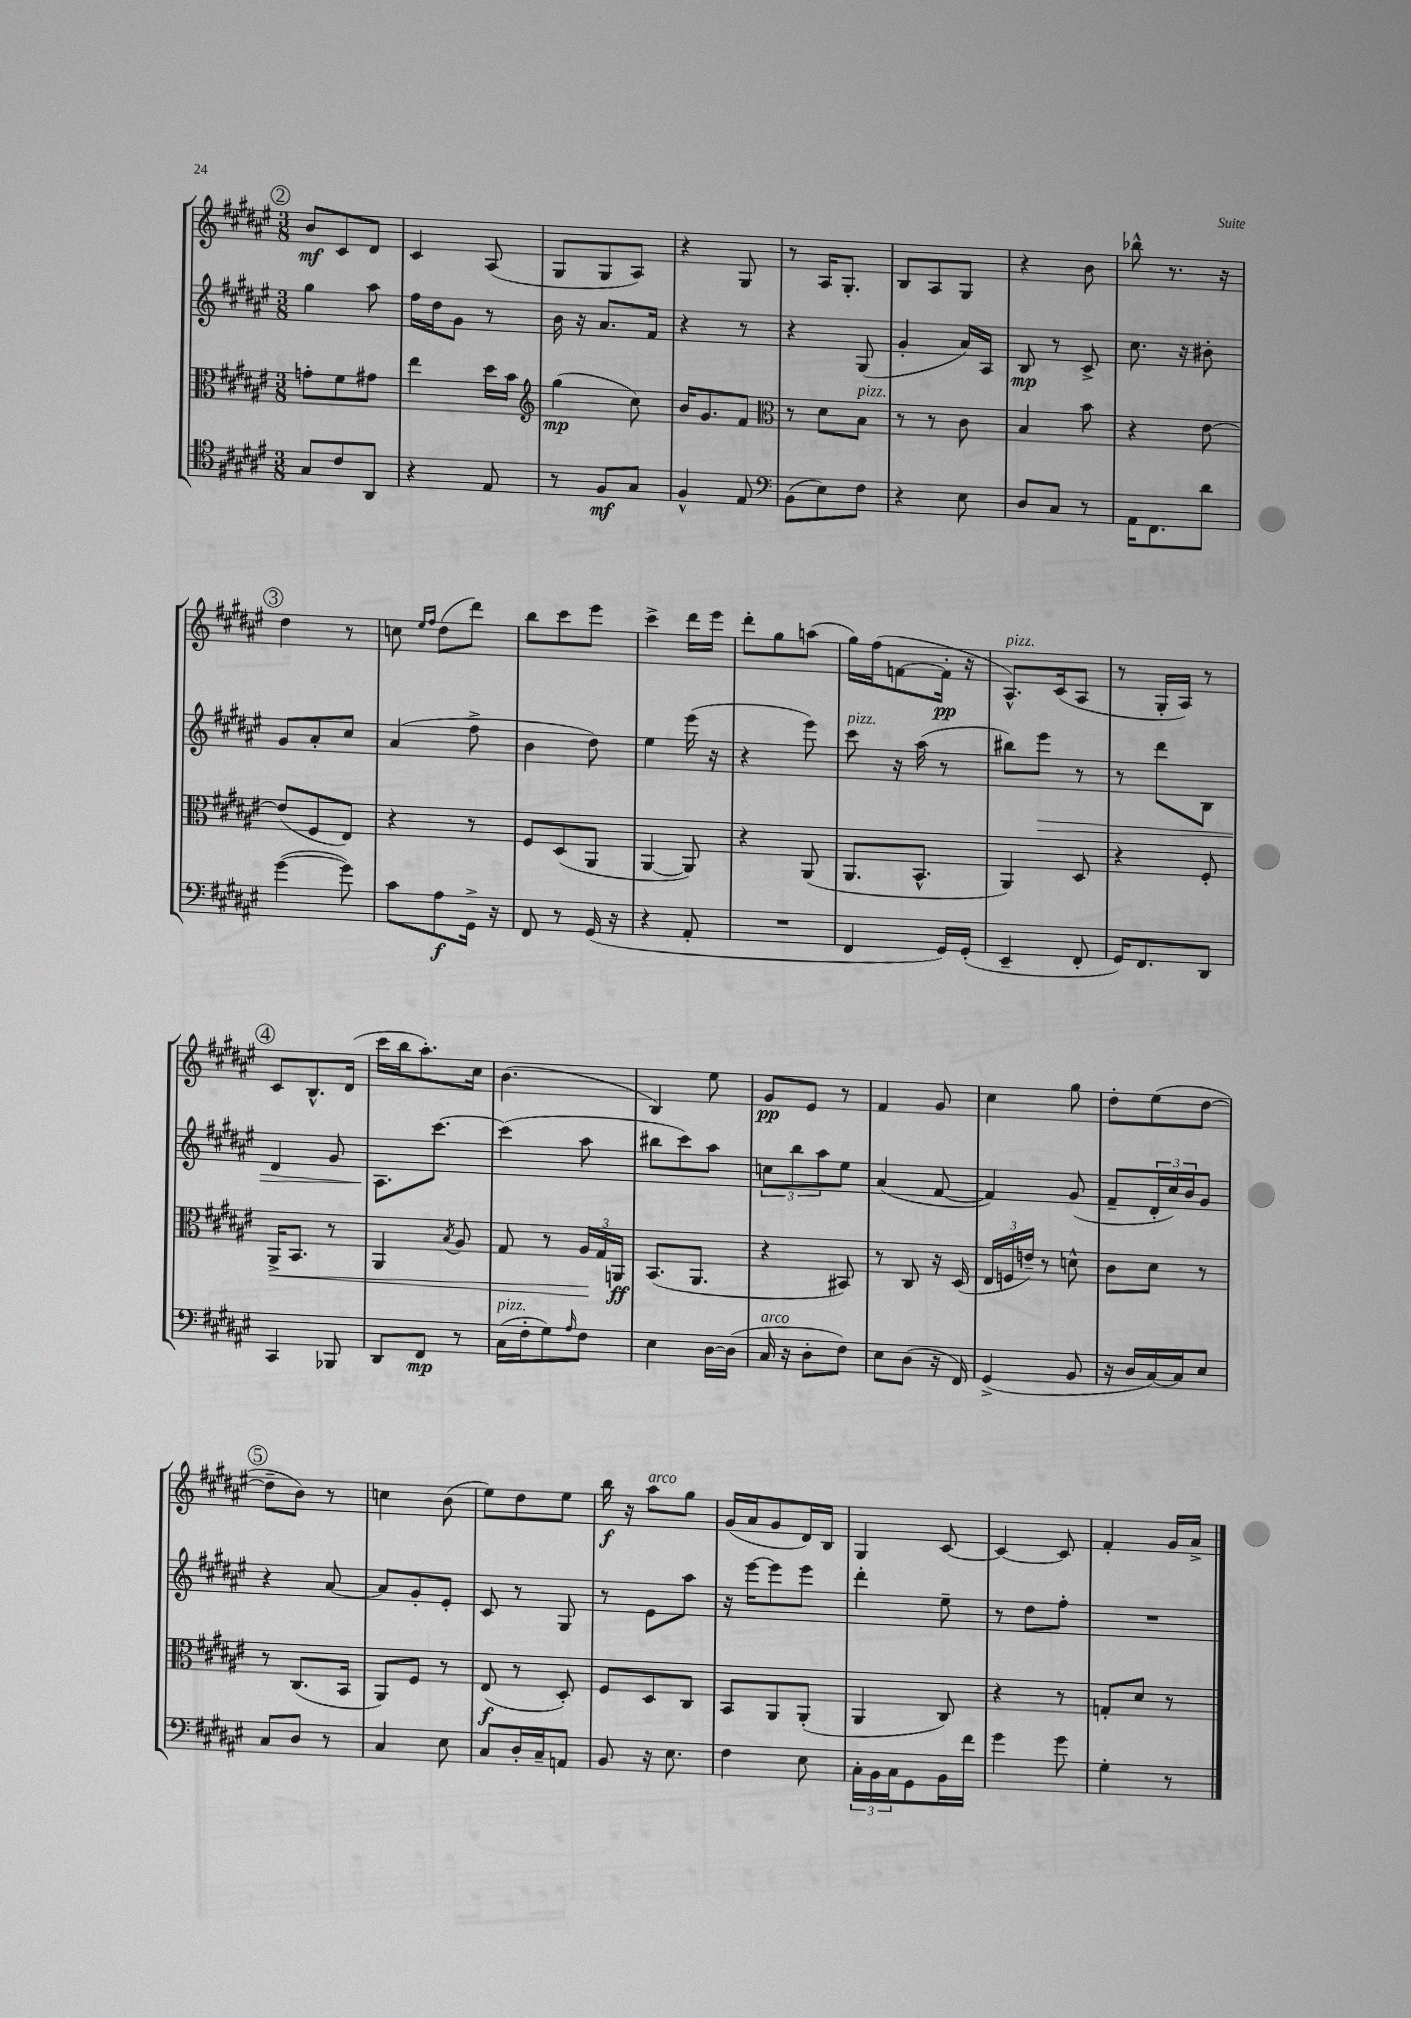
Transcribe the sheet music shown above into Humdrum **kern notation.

**kern	**kern	**kern	**kern
*staff4	*staff3	*staff2	*staff1
*clefC4	*clefC3	*clefG2	*clefG2
*k[f#c#g#d#a#e#]	*k[f#c#g#d#a#e#]	*k[f#c#g#d#a#e#]	*k[f#c#g#d#a#e#]
*M3/8	*M3/8	*M3/8	*M3/8
8G#	8g'	4gg#	8b
8c#	8f#	.	8c#
8AA#	8g#	8aa#	8d#
=	=	=	=
4r	4ee#	16ff#	4c#
.	.	16dd#	.
.	.	8g#	.
8E#	16dd#	8r	(8A#
.	16b	.	.
=	=	=	=
*	*clefG2	*	*
8r	(4gg#	16b	8G#
.	.	16r	.
8F#	.	8.a#	8G#
8G#	8cc#)	.	8A#)
.	.	16f#	.
=	=	=	=
4F#^^	16b	4r	4r
.	8.g#	.	.
8E#	8f#	8r	8G#
=	=	=	=
*clefF4	*clefC3	*	*
(8BB	8r	4r	8r
8E#)	8d#	.	16A#
.	.	.	8.G#'
8F#	8B	(8G#	.
=	=	=	=
4r	8r	4g#'	8B
.	8r	.	8A#
8E#	8c#	16a#)	8G#
.	.	16A#	.
=	=	=	=
8D#	4B	8B	4r
8C#	.	8r	.
8r	8b	8c#^	8b
=	=	=	=
16AA#	4r	8.cc#	8bb-^^
8.FF#	.	.	.
.	.	.	8.r
.	.	16r	.
8d#	[8e#	8b#'	.
.	.	.	16r
=	=	=	=
([4g#	(8e#]	8g#	4dd#
.	8F#	8a#'	.
8g#])	8E#)	8cc#	8r
=	=	=	=
8c#	4r	(4a#	8cc
.	.	.	16qqee#
.	.	.	16qqff#
8A#	.	.	(8dd#
16GG#^	8r	8ff#^	8ddd#)
16r	.	.	.
=	=	=	=
8FF#	8F#	4b	8bb
8r	(8D#	.	8ccc#
(16GG#	8AA#	8dd#)	8eee#
16r	.	.	.
=	=	=	=
4r	[4AA#	4ee#	4ccc#^
8AA#'	8AA#])	(16eee#	16ddd#
.	.	16r	16eee#
=	=	=	=
4.r	4r	4r	8ddd#'
.	.	.	8gg#
.	(8AA#	8eee#)	(8aa
=	=	=	=
4FF#	8.AA#	8ccc#	16gg#)
.	.	.	(16ff#
.	.	16r	[8f
.	8.BB^^	(16aa#	.
16GG#)	.	8r	16f']
(16GG#'	.	.	16r
=	=	=	=
4EE#~	4AA#)	8bb#)	8.A#^^)
.	.	8eee#	.
.	.	.	(16c#
8FF#'	8D#	8r	8A#
=	=	=	=
16GG#)	4r	8r	8r
8.FF#	.	.	.
.	.	8ddd#	16G#'
.	.	.	16A#)
8DD#	8F#'	8B	8r
=	=	=	=
4CC#	16AA#^	4d#	8c#
.	8.BB	.	.
.	.	.	8.B^^
8BBB-	8r	8g#	.
.	.	.	(16d#
=	=	=	=
8DD#	4AA#	8.A#	16ccc#
.	.	.	16bb
8FF#	.	.	8.aa#')
.	.	[8.ccc#	.
.	8qB	.	.
8r	8A#	.	.
.	.	.	16cc#
=	=	=	=
(16C#	8G#	(4ccc#]	(4.b
16F#'	.	.	.
8G#)	8r	.	.
16qqA#	.	.	.
8F#	24A#	8aa#	.
.	24G#	.	.
.	24AA	.	.
=	=	=	=
4E#	(8.BB	8bb#	4B)
.	.	8ccc#)	.
.	8.AA#	.	.
[16D#	.	8aa#	8ee#
(16D#]	.	.	.
=	=	=	=
16C#	4r	12cc	8g#
16r	.	.	.
.	.	12bb	.
8D#'	.	.	8e#
.	.	12aa#	.
8F#)	8BB#)	8ee#	8r
=	=	=	=
8E#	8r	(4a#	4f#
(8D#	8C#	.	.
16r	16r	[8f#	8g#
16FF#)	(16D#	.	.
=	=	=	=
(4GG#^	24E#	4f#])	4cc#
.	24F	.	.
.	24e~)	.	.
.	8r	.	.
8BB	8d^^	(8g#	8gg#
=	=	=	=
16r	8c#	8f#~	8dd#'
16D#	.	.	.
[16C#)	8d#	24d#'	(8ee#
.	.	24cc#)	.
16C#]	.	.	.
.	.	24b	.
8E#	8r	8g#	[8dd#
=	=	=	=
8C#	8r	4r	8dd#~]
8D#	(8.C#	.	8b)
8r	.	[8a#	8r
.	16BB	.	.
=	=	=	=
4C#	8AA#)	8a#]	4cc
.	8F#	8g#'	.
8E#	8r	8e#'	(8b
=	=	=	=
8C#	(8E#	8c#	8ee#)
16D#'	8r	8r	8dd#
16C#~	.	.	.
8AA	8D#')	8G#	8ee#
=	=	=	=
8BB	8F#	8r	16bb
.	.	.	16r
16r	8D#	8e#	8aa#
8.E#	.	.	.
.	8C#	8aa#	8gg#
=	=	=	=
4F#	8BB	16r	(16g#
.	.	[16eee#	16a#
.	8AA#	8eee#]	8g#
8E#	(8AA#'	8eee#	16d#)
.	.	.	16B
=	=	=	=
24C#'	4AA#	4ddd#'	4G#
24BB	.	.	.
24C#	.	.	.
8GG#	.	.	.
16BB	8C#)	8ee#~	[8c#
16f#	.	.	.
=	=	=	=
4g#	4r	8r	4c#_
.	.	8dd#	.
8g#	8r	8ff#'	8c#]
=	=	=	=
4G#'	8G'	4.r	4f#'
.	8d#	.	.
8r	8r	.	16g#
.	.	.	16a#^
==	==	==	==
*-	*-	*-	*-
